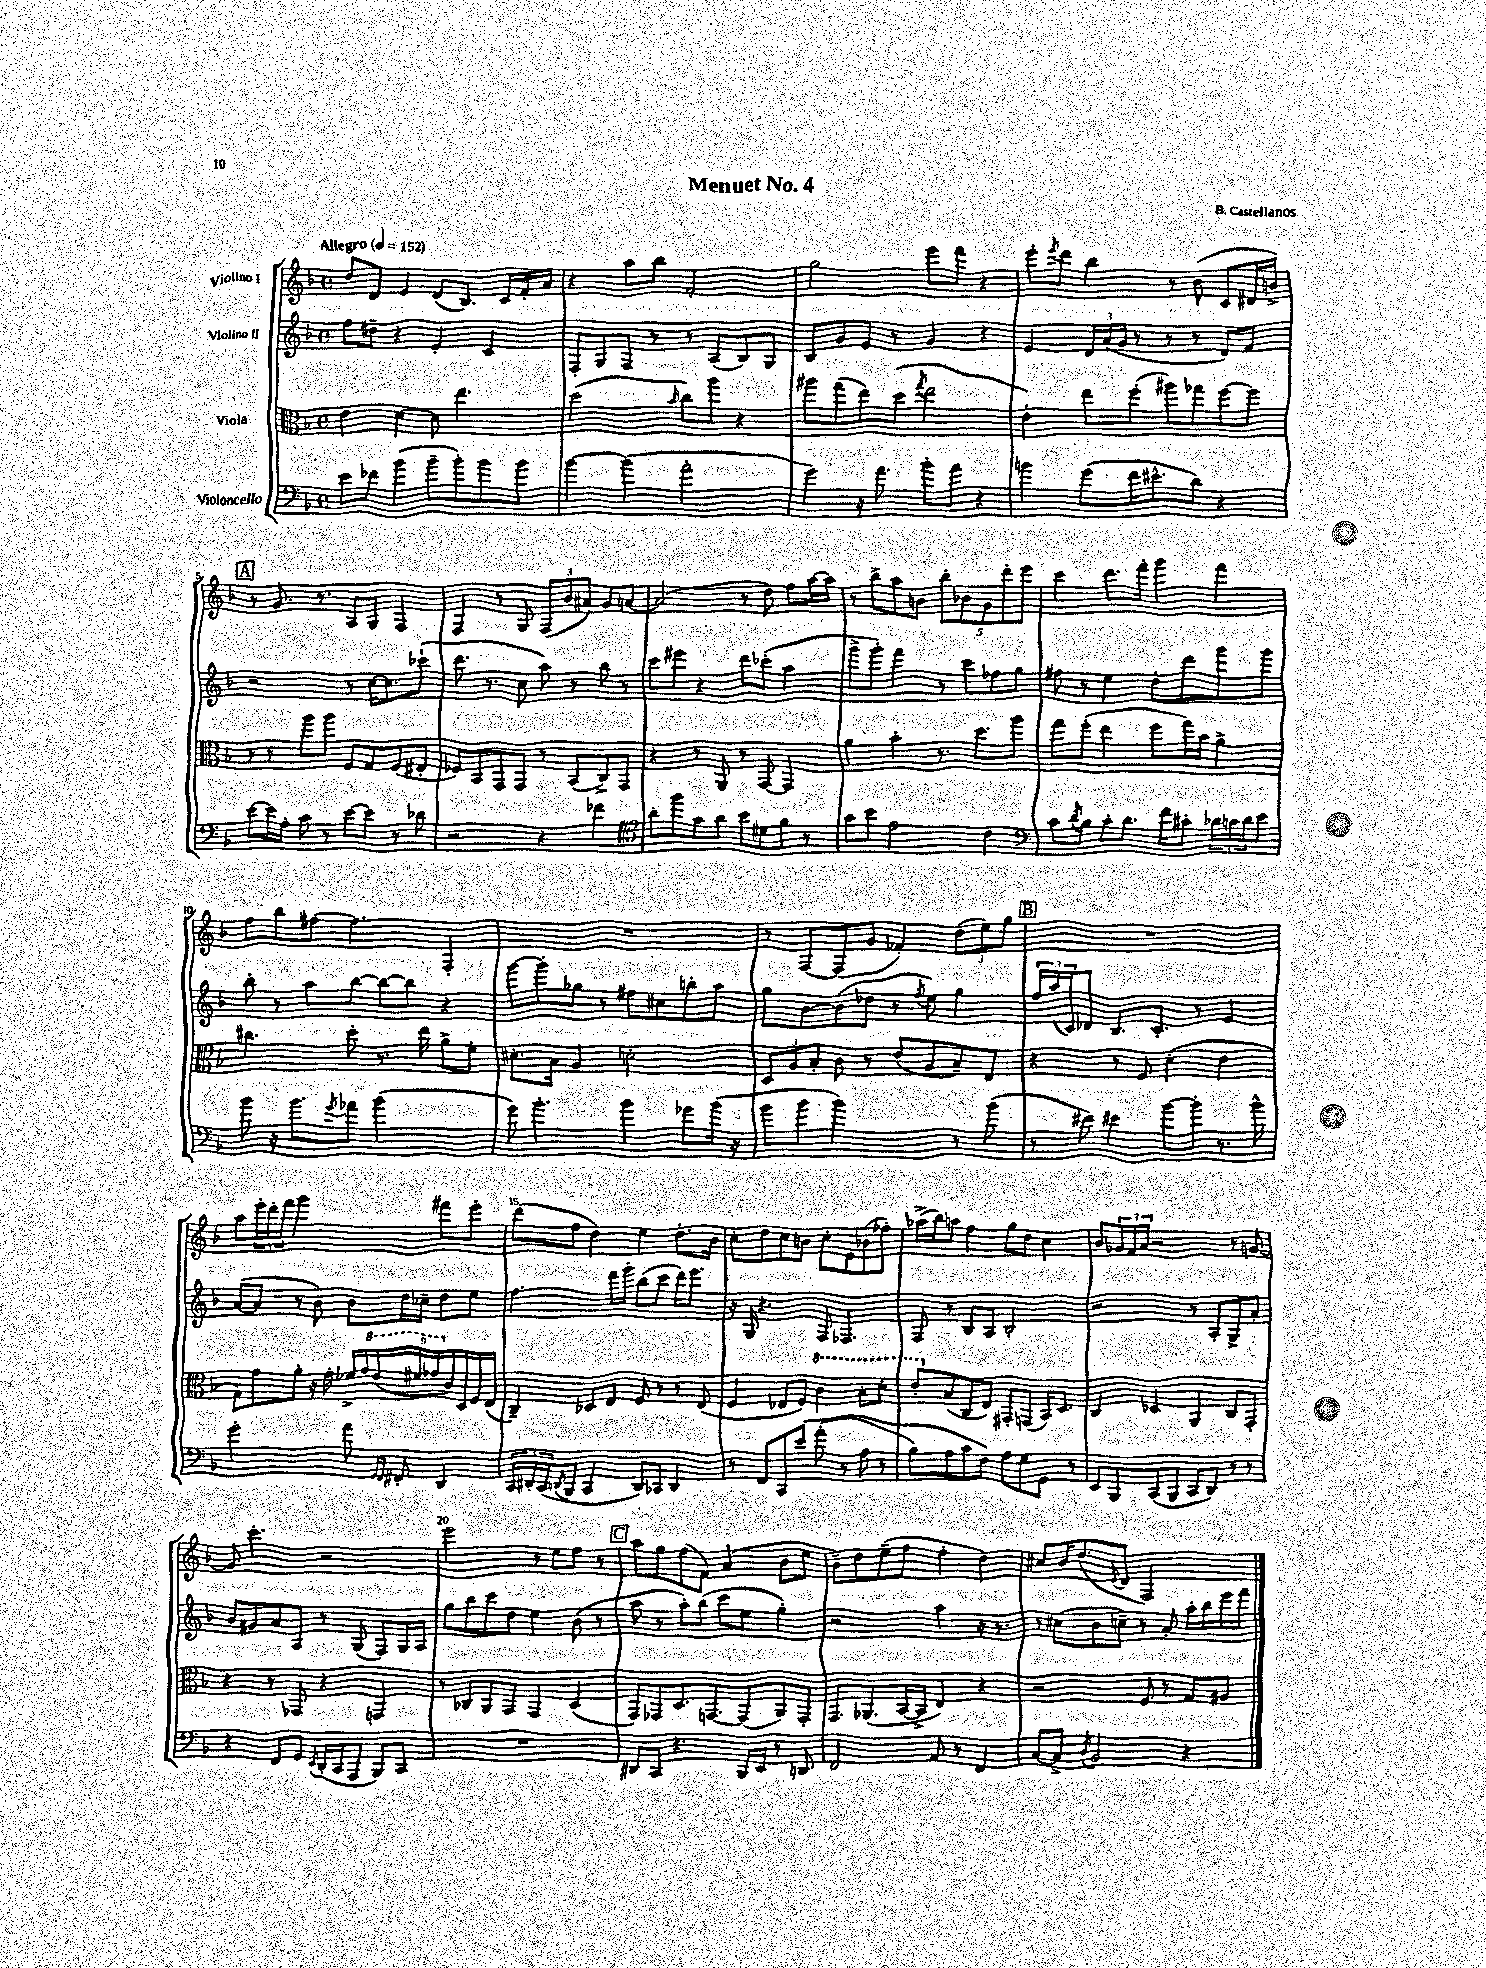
\header { title = "Menuet No. 4" composer = "B. Castellanos" }
<<
\new StaffGroup <<
\new Staff = "s0" \with { instrumentName = "Violino I" } {
    \clef treble \key f \major \defaultTimeSignature \time 4/4 \tempo "Allegro" 4 = 152
    d''8 d'8 e'4 d'8( bes8.) c'16 f'16-. a'16 |
    r4 a''8 bes''8 f'2-. |
    g''2 e'''8 f'''8 r4 |
    e'''8-. \acciaccatura { e'''8 } d'''8 bes''4 r8 bes'8( c'8 dis'16 b'16->) |
    \mark \markup { \box "A" } r8 g'8. r8. a8 g8 f4 |
    f4 r8 g8 \tuplet 3/2 { f8( bes'8 ais'8) } g'8 a'8~ |
    a'2( r8 d''8) f''8 a''16~ a''16 |
    r8 bes''8-> a''8 b'8 \tuplet 5/4 { bes''8-. bes'8 g'8 d'''8-. e'''8 } |
    c'''4 d'''8. f'''16-. g'''4 f'''4 |
    f''8 bes''8 fis''8~ fis''4. f4-. |
    R1 |
    r8 f8~ f8( g'8 fes'4-.) \tuplet 3/2 { d''8( e''8) g''8 } |
    \mark \markup { \box "B" } R1 |
    a''8 \tuplet 3/2 { e'''16-. d'''16-. f'''16 } g'''2 fis'''8 e'''8-. |
    d'''8( f''8 d''4) e''4 d''8.-. bes'16 |
    c''8-. d''8 c''8 b'8 c''8-. e'8 bes'8( fes''8-.) |
    aes''16->( bes''16) a''8 f''4 g''8 d''8 c''4 |
    bes'8 \tuplet 3/2 { ges'16 f'16 a'16 } r2 r8 g'8~ |
    g'8 c'''4.-. r2 |
    e'''2 r8 e''8 f''8 r8 |
    \mark \markup { \box "C" } a''8 g''8 f''8( f'8) a'4( bes'8 e''8 |
    bes'8--) d''8 e''8--( f''8 f''4-. d''4) |
    cis''8 bes'16 d''8.( \acciaccatura { e'8 } d'8 f2) \bar "|." |
}
\new Staff = "s1" \with { instrumentName = "Violino II" } {
    \clef treble \key f \major \defaultTimeSignature \time 4/4
    f''8 dis''8-- r4 e'4-. c'4 |
    f8-. g8 f8 r8 r8 a8( bes8) g8 |
    bes8 g'8 e'8 r8 g'4 r4 |
    e'4 \tuplet 3/2 { d'16 a'16( g'16 } r8 r8 r8 d'8) f'8 |
    \mark \markup { \box "A" } r2 r8 c''16~ c''8. ces'''8-!( |
    d'''8. r8. c''8 a''8) r8 bes''8 r8 |
    c'''8 eis'''8 r4 d'''8 ces'''8-.( a''4 |
    g'''8-> g'''8-.) f'''4 r8 c'''8 fes''8 g''8 |
    fis''8 r8 e''4 d''8-. d'''8 g'''8 g'''8 |
    bes''8-. r8 a''8 bes''8~ bes''8~ bes''8 r4 |
    g'''8~ g'''8-. ges''8 r8 fis''8 cis''8 b''8-. a''8 |
    g''8 bes'8~ bes'8( des''8 r8 \acciaccatura { f''8 } e''8) g''4 |
    \mark \markup { \box "B" } \tuplet 3/2 { f''16 a''16( c'16) } des'8 bes8. c'8.-. r8 e'4 |
    a'8~( a'8 r8 bes'8) bes'8 d''16 ces''16-- d''8 e''8 |
    f''4. f'''16 g'''16-. bes''8( c'''8 d'''16) e'''8. |
    r16 g16 r4. f8 fes4. |
    f8 r8 bes8 a8 bes2-. |
    r2 r8 a8-. g8-> a'8-. |
    bes'8 gis'8 a'8 a8 r8 g8( f8) g16 a16 |
    g''8 bes''8 c'''8 d''8 e''4 bes'8( r8 |
    \mark \markup { \box "C" } a''8 r8 a''8-.) bes''8( c'''8 e''8 g''4-.) |
    r2 a''4 r16 r8. |
    r8 cis''8( bes'8 c''8--) r8 a'8-. a''16-. bes''16 e'''16 f'''16 \bar "|." |
}
\new Staff = "s2" \with { instrumentName = "Viola" } {
    \clef alto \key f \major \defaultTimeSignature \time 4/4
    e'4 d'4~ d'8 e''4. |
    d''2( \grace { bes'16 } c''8) a''8 r4 |
    ais''8 g''8( e''8) d''8( \acciaccatura { g''8 } e''2 |
    e'4-.) e''8 f''8-.( ais''8) ges''8 f''8~ f''8 |
    \mark \markup { \box "A" } r8 r8 a''8 a''8 f8 g8 f8( eis8-. |
    fes8) bes,8 g,8 g,8 r8 bes,8( c8->) g,8 |
    r4 r8 a,8 r8 g,8~ g,4 |
    a'4 bes'4-. r8. d''8. a''8 |
    g''8 f''8-.( e''4 f''8 g''16) bes'16 a'4-> |
    cis''4. d''8-. r8. e''16 a'8-> f'8-. |
    dis'8.-. bes16 a4 d'2-. |
    \tuplet 3/2 { d8 a8 bes8-. } c'8 r8 e'8( a8 bes8--) e8 |
    \mark \markup { \box "B" } r4 r8 f8 d'4-.( e'4 |
    g8) g'8 a'8-. r16 g'16-. \tuplet 9/8 { fes'16-> g'16 \ottava #1 e''16( fis''16 ges''16 \ottava #0 c'16) d16 f16 e16( } |
    c4--) des8 e8 f8 r8 r8 e8( |
    f4 ees8 f8) \ottava #1 c''4 bes'8-. d''8-. |
    e''8-. \ottava #0 bes8( c8 e8) gis,8-. g,8( bes,16) d8. |
    c4 des4 a,4 c8 g,8-. |
    r4 r8 ges,8 r4 g,4 |
    r8 ces8 a,8 g,8 g,4 d4( |
    \mark \markup { \box "C" } g,8) ges,8 d8. g,8.~ g,8( a,8) g,8-. |
    g,8. aes,8.( bes,16~ bes,16-> e4) r4 |
    r2 f8 r8 g8 ais8 \bar "|." |
}
\new Staff = "s3" \with { instrumentName = "Violoncello" } {
    \clef bass \key f \major \defaultTimeSignature \time 4/4
    e'8 fes'8 bes'4( bes'8-- bes'8-.) bes'8 bes'8 |
    bes'4~ bes'4( a'2-. |
    g'4) r16 a'8. bes'8-. a'8 r4 |
    b'4 g'8( f'16 eis'8.-^ d'8) r4 |
    \mark \markup { \box "A" } e'8~ e'16 a16-. c'8 r8 e'8~ e'8 r8 des'8 |
    r2 r4 fes'4 |
    \clef tenor a'8-. f''8 g'8 a'8 bes'8 dis'8 f'8 r8 |
    g'8 bes'8 e'2 c'4 |
    \clef bass c'8 \acciaccatura { d'8 } bes8 c'8-. d'8. f'16 cis'8-. \tuplet 3/2 { des'16 c'16 des'16 } e'8 |
    bes'8 r16 bes'8. \acciaccatura { g'8 } aes'8 bes'2( |
    g'8) bes'4.-. bes'4 ges'8 bes'16( r16 |
    bes'8 bes'8 bes'2) r8 bes'8( |
    \mark \markup { \box "B" } r8 fis'8) eis'4 bes'8~ bes'8-. r8. bes'16-^ |
    g'2-. a'8 \grace { g,16 f,16 } fis,8-. d,4 |
    \tuplet 3/2 { c,16 dis,16-. c,16( } \acciaccatura { d,8 } bes,,8 c,4 d,8) ces,8 d,4 |
    r8 f,8 c,8 e'8\( a'8-.( r8 a8 r8 |
    bes8) a8 c'8 f8\) a8 g8 g,8 r8 |
    e,8 bes,,8 c,8( bes,,8 c,8 d,8) r8 r8 |
    r4 f,8 g,8 \acciaccatura { e,8 } d,16-.( c,16 a,,8 bes,,8) c,8 |
    R1 |
    \mark \markup { \box "C" } dis,8 c,8 r4. bes,,16 e,16 r8 d,8 |
    f,2 a,8 r8 f,4 |
    c8~ c8-> \acciaccatura { d8 } bes,2 r4 \bar "|." |
}
>>
>>
\layout { \context { \Score \override BarNumber.break-visibility = ##(#f #t #t) barNumberVisibility = #(every-nth-bar-number-visible 5) } }
